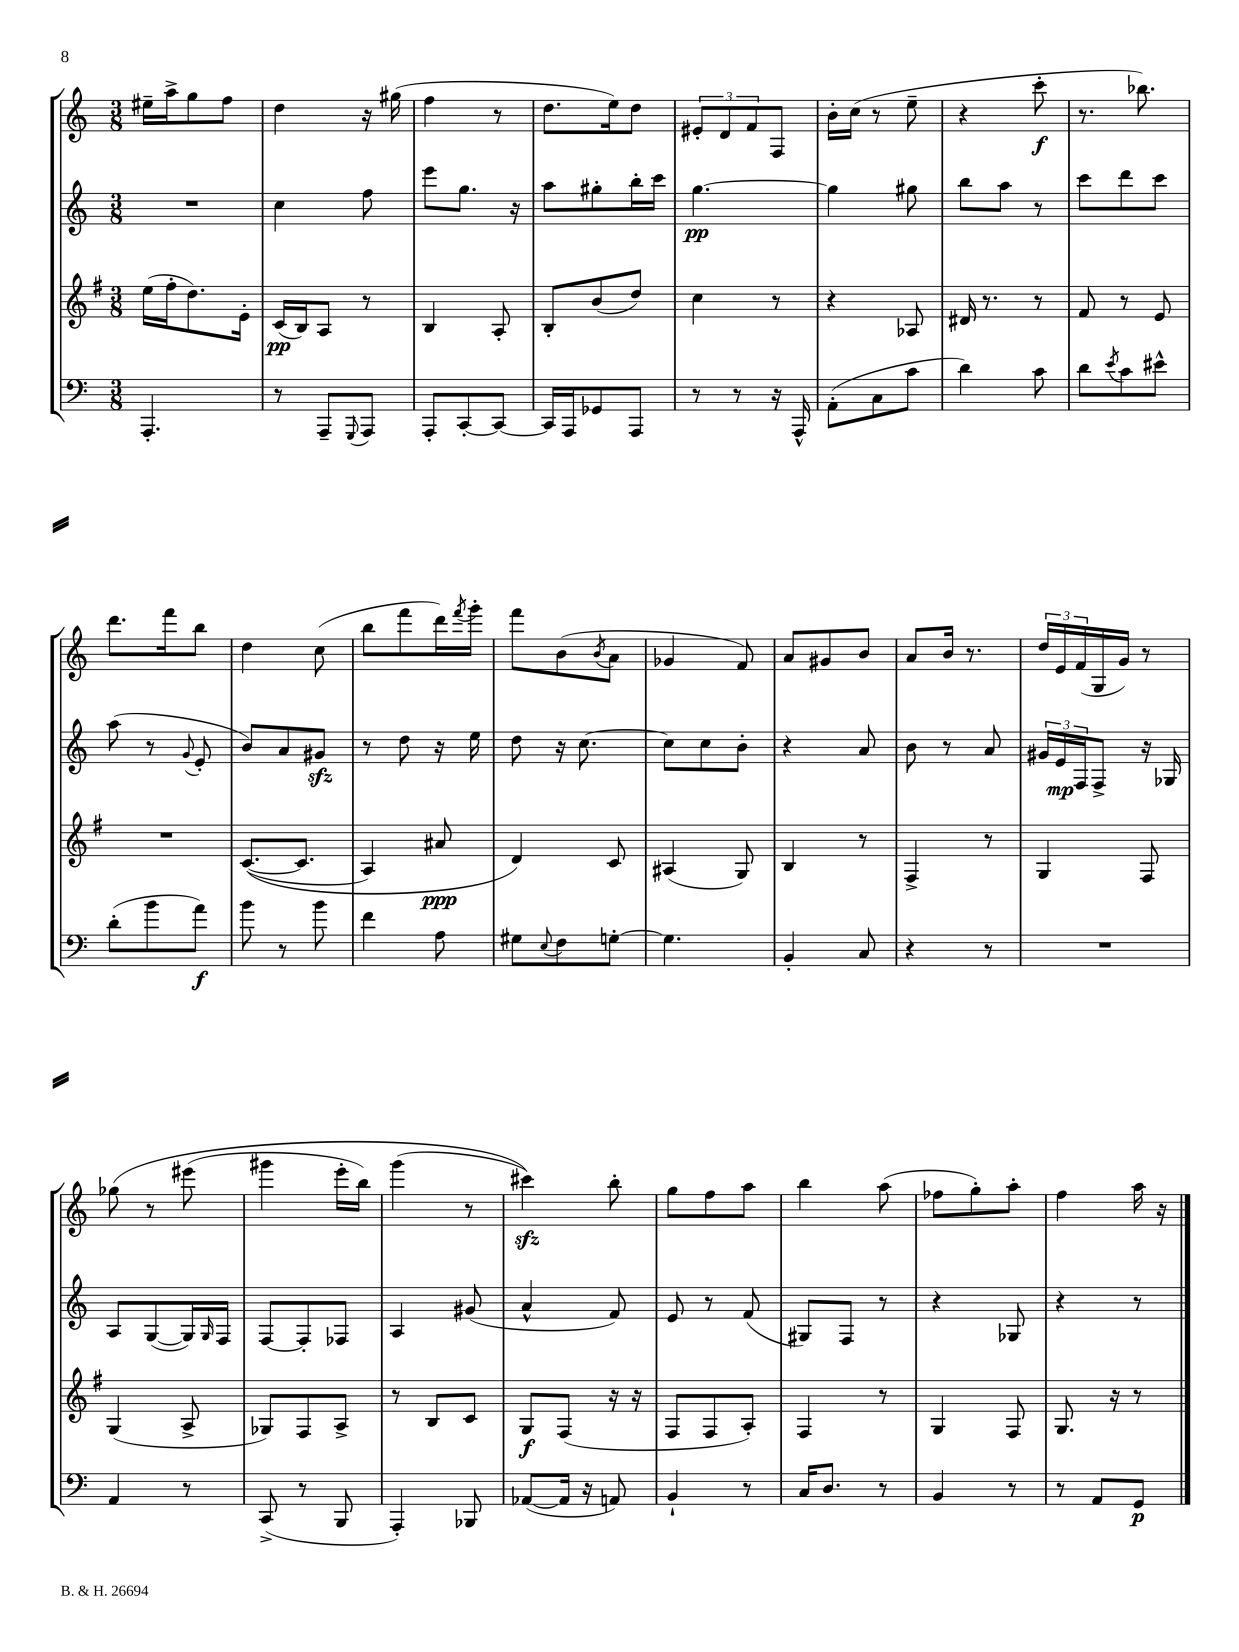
<<
\new StaffGroup <<
\new Staff = "s0" {
    \clef treble \key c \major \numericTimeSignature \time 3/8
    eis''16-- a''16-> g''8 f''8 |
    d''4 r16 gis''16( |
    f''4 r8 |
    d''8. e''16) d''8 |
    \tuplet 3/2 { eis'8-. d'8 f'8 } f8 |
    b'16-. c''16( r8 e''8-- |
    r4 c'''8-.\f |
    r8. bes''8.) |
    d'''8. f'''16 b''8 |
    d''4 c''8( |
    b''8 f'''8 d'''16) \acciaccatura { f'''8 } g'''16-. |
    f'''8 b'8( \acciaccatura { b'8 } a'8 |
    ges'4 f'8) |
    a'8 gis'8 b'8 |
    a'8 b'16 r8. |
    \tuplet 3/2 { d''16 e'16 f'16( } g16 g'16) r8 |
    ges''8\( r8 eis'''8( |
    gis'''4 e'''16-. b''16) |
    g'''4( r8 |
    cis'''4\sfz)\) b''8-. |
    g''8 f''8 a''8 |
    b''4 a''8( |
    fes''8 g''8-.) a''8-. |
    f''4 a''16 r16 \bar "|." |
}
\new Staff = "s1" {
    \clef treble \key c \major \numericTimeSignature \time 3/8
    R4. |
    c''4 f''8 |
    e'''8 g''8. r16 |
    a''8 gis''8-. b''16-. c'''16 |
    g''4.~\pp |
    g''4 gis''8 |
    b''8 a''8 r8 |
    c'''8 d'''8 c'''8 |
    a''8( r8 \appoggiatura { g'8 } e'8-. |
    b'8) a'8 gis'8\sfz |
    r8 d''8 r16 e''16 |
    d''8 r16 c''8.~ |
    c''8 c''8 b'8-. |
    r4 a'8 |
    b'8 r8 a'8 |
    \tuplet 3/2 { gis'16 e'16\mp f16 } f8-> r16 ges16 |
    a8 g8~( g16) \grace { g16 } f16 |
    f8~ f8-. fes8 |
    a4 gis'8( |
    a'4-^ f'8) |
    e'8 r8 f'8( |
    gis8) f8 r8 |
    r4 ges8 |
    r4 r8 \bar "|." |
}
\new Staff = "s2" {
    \clef treble \key g \major \numericTimeSignature \time 3/8
    e''16( fis''16-. d''8.) e'16-. |
    c'16\pp( b16) a8 r8 |
    b4 a8-. |
    b8-. b'8( d''8) |
    c''4 r8 |
    r4 aes8 |
    dis'16 r8. r8 |
    fis'8 r8 e'8 |
    R4. |
    c'8.~(\( c'8. |
    a4) ais'8\ppp |
    d'4\) c'8 |
    ais4( g8) |
    b4 r8 |
    fis4-> r8 |
    g4 fis8 |
    g4( a8-> |
    ges8) fis8 a8-> |
    r8 b8 c'8 |
    g8\f fis8( r16 r16 |
    fis8 fis8 a8-.) |
    fis4 r8 |
    g4 fis8 |
    g8. r16 r8 \bar "|." |
}
\new Staff = "s3" {
    \clef bass \key c \major \numericTimeSignature \time 3/8
    a,,4.-. |
    r8 a,,8-- \appoggiatura { g,,8 } a,,8 |
    a,,8-. c,8~-. c,8~ |
    c,16 a,,16 ges,8 a,,8 |
    r8 r8 r16 a,,16-^ |
    a,8-.( c8 c'8 |
    d'4) c'8 |
    d'8 \acciaccatura { e'8 } c'8 eis'8-^ |
    d'8-.( b'8 a'8\f) |
    b'8 r8 b'8 |
    f'4 a8 |
    gis8 \appoggiatura { e8 } f8 g8~-. |
    g4. |
    b,4-. c8 |
    r4 r8 |
    R4. |
    a,4 r8 |
    c,8->( r8 b,,8 |
    a,,4-.) bes,,8 |
    aes,8~( aes,16 r16 a,8) |
    b,4-! r8 |
    c16 d8. r8 |
    b,4 r8 |
    r8 a,8 g,8\p \bar "|." |
}
>>
>>
\layout { \context { \Score \remove "Bar_number_engraver" } }
